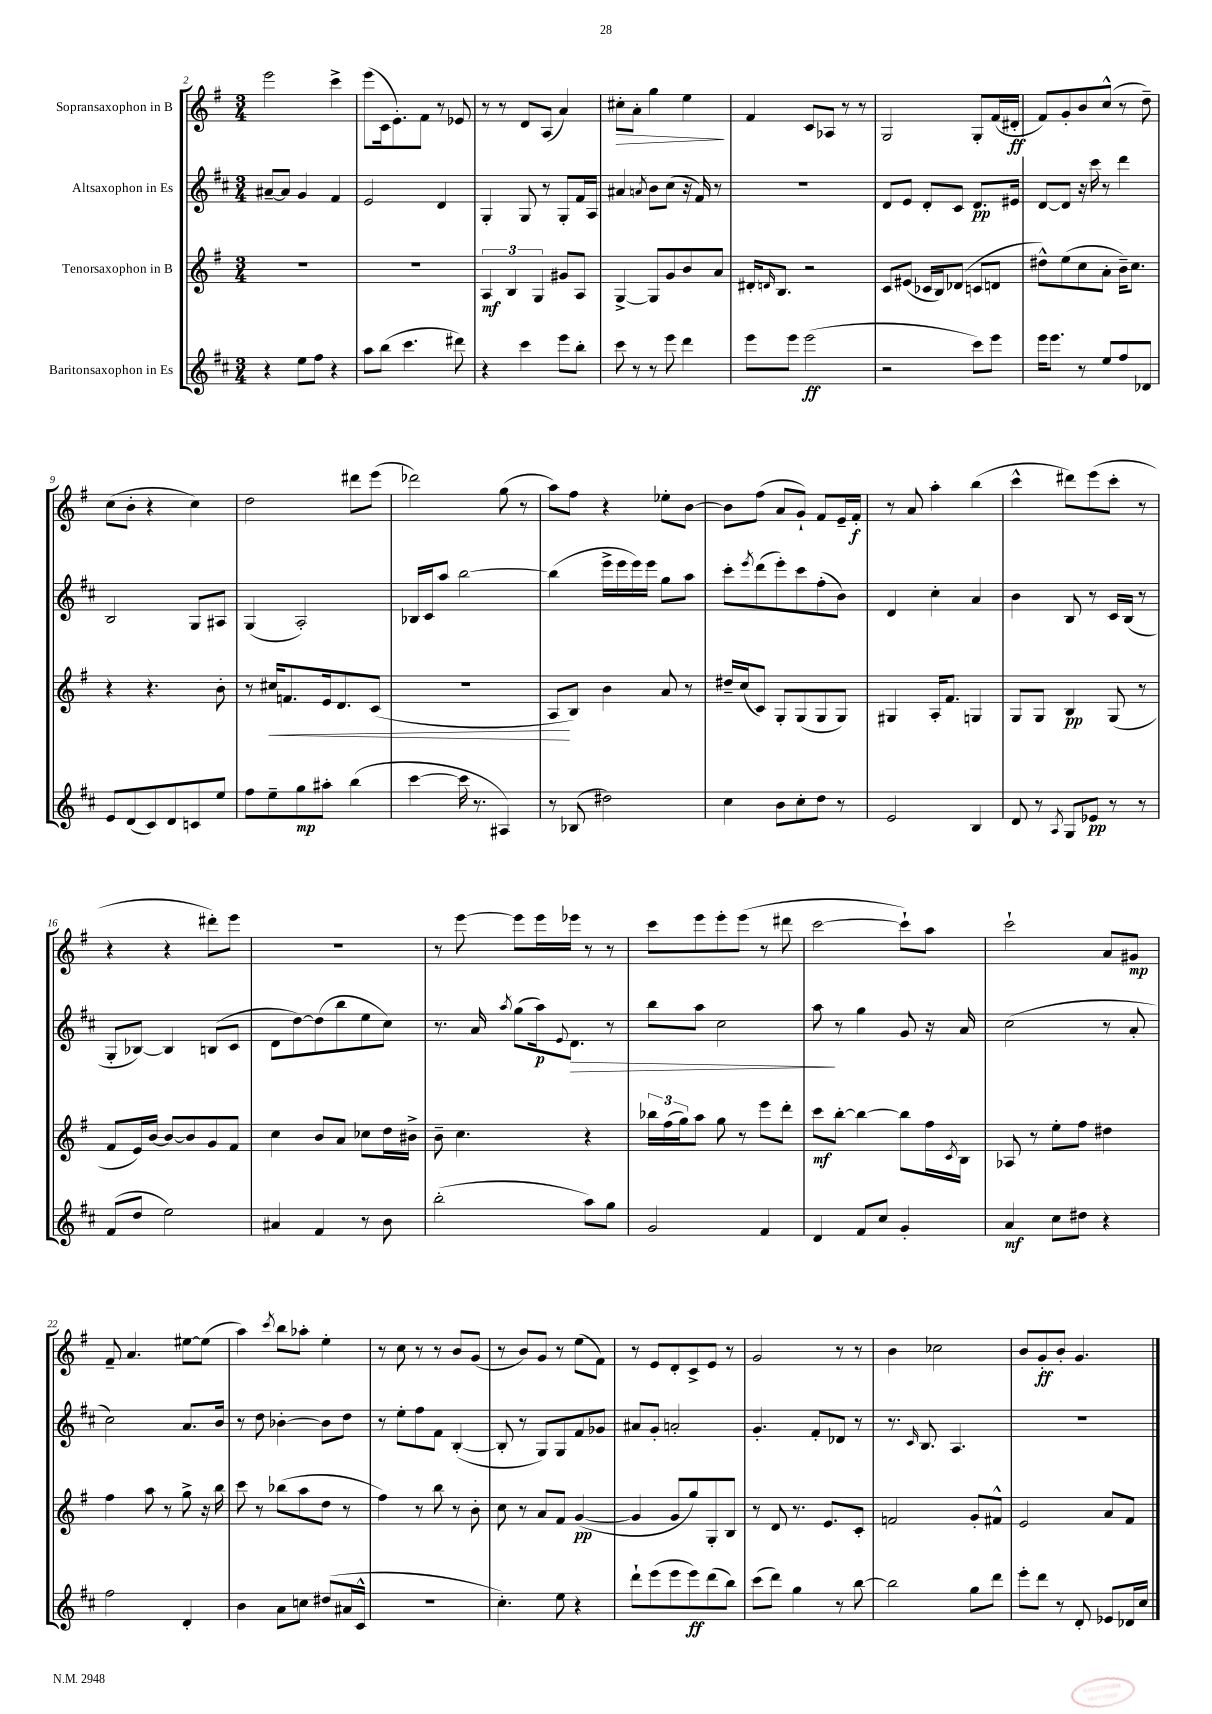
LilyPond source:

<<
\new StaffGroup <<
\new Staff = "s0" \with { instrumentName = "Sopransaxophon in B" } {
    \clef treble \key g \major \numericTimeSignature \time 3/4
    e'''2 c'''4-> |
    e'''8( c'16 e'8.-.) fis'8 r8 ees'8 |
    r8 r8 d'8 a8( a'4) |
    cis''8-.\> a'8-. g''4 e''4\! |
    fis'4 c'8 aes8 r8 r8 |
    g2 g8-. fis'16( dis'16-.\ff |
    fis'8) g'8-. b'8 c''8-^( r8 d''8--) |
    c''8( b'8-. r4 c''4) |
    d''2 dis'''8 e'''8( |
    des'''2) g''8( r8 |
    a''8) fis''8 r4 ees''8-. b'8~ |
    b'8 fis''8( a'8 g'8-!) fis'8 e'16-- fis'16-.\f |
    r8 a'8 a''4-. b''4( |
    c'''4-^ dis'''8) e'''8( c'''8-. r8 |
    r4 r4 dis'''8-.) e'''8 |
    R2. |
    r8 e'''8~ e'''8 e'''16 ees'''16 r8 r8 |
    c'''8 e'''8 e'''8-. e'''8( r8 dis'''8 |
    c'''2~ c'''8-!) a''8 |
    c'''2-! a'8 gis'8\mp |
    fis'8-- a'4. eis''8~ eis''8( |
    a''4) \acciaccatura { c'''8 } b''8 aes''8-. e''4-. |
    r8 c''8 r8 r8 b'8 g'8( |
    r8 b'8) g'8 r8 e''8( fis'8) |
    r8 e'8 d'8-. c'8-> e'8 r8 |
    g'2 r8 r8 |
    b'4 ces''2 |
    b'8 g'8-.\ff b'8-. g'4. \bar "|." |
}
\new Staff = "s1" \with { instrumentName = "Altsaxophon in Es" } {
    \clef treble \key d \major \numericTimeSignature \time 3/4
    ais'8~-- ais'8 g'4 fis'4 |
    e'2 d'4 |
    g4-. g8 r8 g8-. fis'16 a16 |
    ais'4 \acciaccatura { a'8 } b'8 cis''8( r16 fis'16) r8 |
    R2. |
    d'8 e'8 d'8-. cis'8 d'8.\pp eis'16 |
    d'8~ d'8 r16 cis'''16 r8 d'''4 |
    b2 g8 ais8 |
    g4( a2-.) |
    bes16 cis'16 a''8 b''2~ |
    b''4( e'''16-> e'''16 e'''16) e'''16 g''8 a''8 |
    cis'''8-. \acciaccatura { e'''8 } d'''8( e'''8-.) cis'''8 fis''8-.( b'8) |
    d'4 cis''4-. a'4 |
    b'4 b8 r8 cis'16 b16( r8 |
    g8-. bes8~) bes4 b8( cis'8 |
    d'8 d''8~) d''8( b''8 e''8 cis''8) |
    r8. a'16 \acciaccatura { a''8 } g''8( a''16\p) \appoggiatura { e'8 } d'8.\> r8 |
    b''8 a''8 cis''2 |
    a''8\! r8 g''4 g'8 r16 a'16 |
    cis''2( r8 a'8-. |
    cis''2) a'8. b'16 |
    r8 d''8 bes'4~-. bes'8 d''8 |
    r8 e''8-. fis''8 fis'8 b4~-.( |
    b8-. r8 g8) g8 fis'8 ges'8 |
    ais'8 g'8-. a'2-. |
    g'4.-. fis'8-. des'8 r8 |
    r8. \grace { cis'16 } b8. a4. |
    R2. \bar "|." |
}
\new Staff = "s2" \with { instrumentName = "Tenorsaxophon in B" } {
    \clef treble \key g \major \numericTimeSignature \time 3/4
    R2. |
    R2. |
    \tuplet 3/2 { a4\mf b4 g4 } gis'8 a8 |
    g4~-> g8 g'8 b'8 a'8 |
    dis'16-. \grace { d'16 } b8. r2 |
    c'8 eis'8( ces'16 b16) des'8( c'8 d'8 |
    dis''8-^) e''8( c''8 a'8-. b'16--) c''8. |
    r4 r4. b'8-. |
    r8 cis''16\< f'8. e'16 d'8. c'8( |
    R2. |
    a8\! b8) b'4 a'8 r8 |
    dis''16-- c''16( c'8) g8-. g8( g8 g8) |
    gis4 a16-. fis'8. g4 |
    g8 g8 b4\pp g8( r8 |
    fis'8 e'16) b'16~ b'8~ b'8 g'8 fis'8 |
    c''4 b'8 a'8 ces''8 d''16 bis'16-> |
    b'8-- c''4. r4 |
    \tuplet 3/2 { bes''16 fis''16( g''16) } a''8 g''8 r8 e'''8 d'''8-. |
    c'''8\mf b''8~-. b''4~ b''8 fis''16 \acciaccatura { c'8 } b16 |
    aes8 r8 e''8-. fis''8 dis''4 |
    fis''4 a''8 r8 g''8-> r16 b''16 |
    c'''8 r8 bes''8( a''8 d''8 r8 |
    fis''4) r8 b''8 r8 b'8-. |
    c''8 r8 a'8 fis'8 g'4~\pp( |
    g'4 g'8 g''8) g8-. b8 |
    r8 d'8 r8. e'8. c'8-. |
    f'2 g'8-. fis'8-^ |
    e'2 a'8 fis'8 \bar "|." |
}
\new Staff = "s3" \with { instrumentName = "Baritonsaxophon in Es" } {
    \clef treble \key d \major \numericTimeSignature \time 3/4
    r4 e''8 fis''8 r4 |
    a''8 b''8( cis'''4. dis'''8) |
    r4 cis'''4 e'''8 b''8-. |
    cis'''8 r8 r8 e'''8 d'''4 |
    e'''8 e'''8 e'''2\ff( |
    r2 cis'''8) e'''8 |
    e'''16 e'''8. r8 e''8 fis''8 des'8 |
    e'8 d'8( cis'8) d'8 c'8 e''8 |
    fis''8 e''8-- g''8\mp ais''8-. b''4( |
    cis'''4~ cis'''16 r8. ais4) |
    r8 bes8( dis''2) |
    cis''4 b'8 cis''8-. d''8 r8 |
    e'2 b4 |
    d'8 r8 \acciaccatura { a8 } g8 ees'8\pp r8 r8 |
    fis'8( d''8 e''2) |
    ais'4 fis'4 r8 b'8 |
    b''2-.( a''8) g''8 |
    g'2 fis'4 |
    d'4 fis'8 cis''8 g'4-. |
    a'4\mf cis''8 dis''8 r4 |
    fis''2 d'4-. |
    b'4 a'8 c''8 dis''8( ais'16 cis'16-^ |
    R2. |
    cis''4.-.) e''8 r4 |
    d'''8-! e'''8( e'''8 e'''8\ff) d'''8( b''8) |
    cis'''8( d'''8) g''4 r8 b''8~ |
    b''2 g''8 d'''8 |
    e'''8-. d'''8 r8 d'8-. ees'8 des'16 cis''16 \bar "|." |
}
>>
>>
\layout { \context { \Score currentBarNumber = #2 } }
